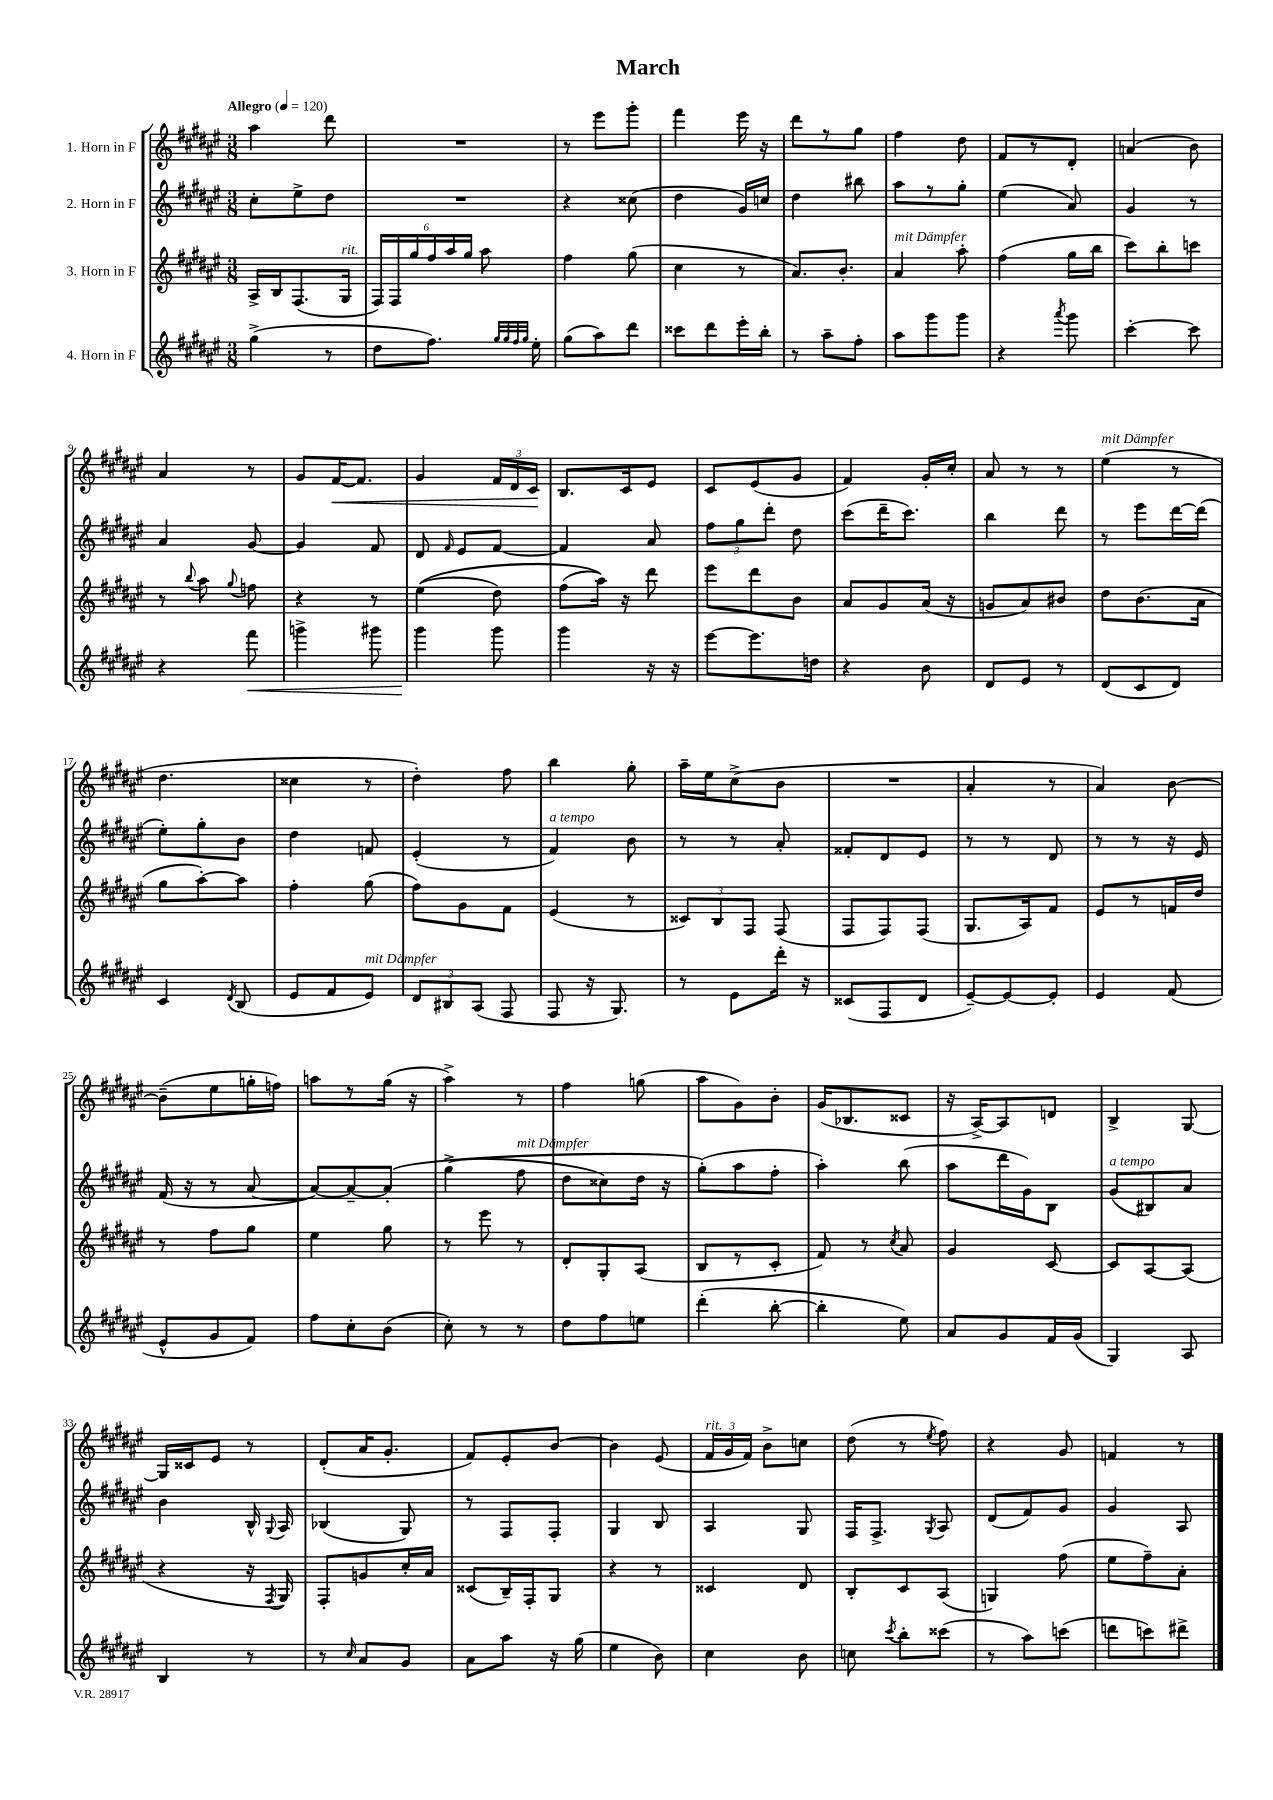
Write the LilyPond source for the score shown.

\header { title = "March" }
<<
\new StaffGroup <<
\new Staff = "s0" \with { instrumentName = "1. Horn in F" } {
    \clef treble \key fis \major \numericTimeSignature \time 3/8 \tempo "Allegro" 4 = 120
    \autoBeamOff ais''4 dis'''8 |
    R4. |
    r8 eis'''8[ gis'''8]-. |
    fis'''4 eis'''16 r16 |
    dis'''8[ r8 gis''8] |
    fis''4 dis''8 |
    fis'8[ r8 dis'8]-. |
    a'4( b'8) |
    ais'4 r8 |
    gis'8[ fis'16~\< fis'8.] |
    gis'4 \tuplet 3/2 { fis'16[ dis'16 cis'16]\! } |
    b8.[ cis'16 eis'8] |
    cis'8[ eis'8( gis'8] |
    fis'4) gis'16[-. cis''16]-. |
    ais'8 r8 r8 |
    eis''4^\markup { \italic "mit Dämpfer" }( r8 |
    dis''4. |
    cisis''4 r8 |
    dis''4-.) fis''8 |
    b''4 gis''8-. |
    ais''16[-- eis''16 cis''8->( b'8] |
    R4. |
    ais'4-. r8 |
    ais'4) b'8~ |
    b'8[--( eis''8 g''16-. f''16]) |
    a''8[ r8 gis''16]( r16 |
    ais''4->) r8 |
    fis''4 g''8( |
    ais''8[ gis'8) b'8]-. |
    gis'16[( bes8. cisis'8] |
    r16 ais16[~->) ais8 d'8] |
    b4-> gis8~ |
    gis16[ cisis'16 eis'8] r8 |
    dis'8[-.( ais'16 gis'8.]-. |
    fis'8[) eis'8-. b'8]~ |
    b'4 eis'8( |
    \tuplet 3/2 { fis'16[^\markup { \italic "rit." } gis'16 fis'16]) } b'8[-> c''8] |
    dis''8( r8 \acciaccatura { eis''8 } fis''8) |
    r4 gis'8 |
    f'4 r8 \bar "|." |
}
\new Staff = "s1" \with { instrumentName = "2. Horn in F" } {
    \clef treble \key fis \major \numericTimeSignature \time 3/8
    \autoBeamOff cis''8[-. eis''8-> dis''8] |
    R4. |
    r4 cisis''8( |
    dis''4 gis'16[) c''16] |
    dis''4 bis''8 |
    ais''8[ r8 gis''8]-. |
    eis''4( ais'8) |
    gis'4 r8 |
    ais'4 gis'8~ |
    gis'4 fis'8 |
    dis'8 \grace { fis'16 } eis'8[ fis'8]~ |
    fis'4 ais'8 |
    \tuplet 3/2 { fis''8[ gis''8 dis'''8]-. } dis''8 |
    cis'''8[( dis'''16-- cis'''8.]) |
    b''4 dis'''8 |
    r8 eis'''8[ dis'''16~ dis'''16]( |
    eis''8[-.) gis''8-. b'8] |
    dis''4 f'8 |
    eis'4-.( r8 |
    fis'4^\markup { \italic "a tempo" }) b'8 |
    r8 r8 ais'8-. |
    fisis'8[-. dis'8 eis'8] |
    r8 r8 dis'8 |
    r8 r8 r16 eis'16 |
    fis'16( r16 r8 ais'8~ |
    ais'8[~) ais'8~-- ais'8]-.\( |
    gis''4->( fis''8^\markup { \italic "mit Dämpfer" } |
    dis''8[ cisis''8) dis''16] r16 |
    gis''8[-.(\) ais''8 fis''8]-. |
    ais''4-.) b''8( |
    ais''8[ dis'''16 gis'16) b8] |
    gis'8[^\markup { \italic "a tempo" }( bis8) ais'8] |
    b'4 b16-^ \appoggiatura { gis8 } ais16 |
    bes4( gis8) |
    r8 fis8[ fis8]-. |
    gis4 b8 |
    ais4 gis8 |
    fis16[ fis8.]-> \acciaccatura { gis8 } ais8 |
    dis'8[( fis'8) gis'8] |
    gis'4 ais8 \bar "|." |
}
\new Staff = "s2" \with { instrumentName = "3. Horn in F" } {
    \clef treble \key fis \major \numericTimeSignature \time 3/8
    \autoBeamOff ais16[-> b16 fis8.( gis16]^\markup { \italic "rit." } |
    \tuplet 6/4 { fis16[) fis16 gis''16 fis''16 ais''16 gis''16] } ais''8 |
    fis''4 gis''8( |
    cis''4 r8 |
    ais'8.[) b'8.]-. |
    ais'4^\markup { \italic "mit Dämpfer" } ais''8-. |
    fis''4( gis''16[ b''16] |
    cis'''8[) b''8-. c'''8] |
    r8 \appoggiatura { b''8 } ais''8 \appoggiatura { gis''8 } f''8 |
    r4 r8 |
    eis''4(\( dis''8) |
    fis''8[( ais''16])\) r16 dis'''8 |
    eis'''8[ dis'''8 b'8] |
    ais'8[ gis'8 ais'16]( r16 |
    g'8[ ais'8) bis'8] |
    dis''8[ b'8.( ais'16] |
    gis''8[ ais''8~-.) ais''8] |
    fis''4-. gis''8( |
    fis''8[) gis'8 fis'8] |
    eis'4( r8 |
    \tuplet 3/2 { cisis'8[) b8 fis8] } fis8( |
    fis8[ fis8) fis8]( |
    gis8.[ ais16) fis'8] |
    eis'8[ r8 f'16 dis''16] |
    r8 fis''8[ gis''8] |
    eis''4 gis''8 |
    r8 eis'''8 r8 |
    dis'8[-. gis8-. ais8]( |
    b8[ r8 cis'8]-. |
    fis'8) r8 \acciaccatura { cis''8 } ais'8 |
    gis'4 cis'8~ |
    cis'8[ ais8~ ais8]( |
    r4 r16 \acciaccatura { fis8 } gis16) |
    fis8[-. g'8 cis''16-. ais'16] |
    cisis'8[( b16--) fis16-. gis8] |
    r4 r8 |
    cisis'4 dis'8 |
    b8[-. cis'8 ais8]( |
    g4) fis''8( |
    eis''8[ fis''8--) ais'8]-. \bar "|." |
}
\new Staff = "s3" \with { instrumentName = "4. Horn in F" } {
    \clef treble \key fis \major \numericTimeSignature \time 3/8
    \autoBeamOff gis''4->( r8 |
    dis''8[ fis''8.]) \grace { gis''32[ gis''32 fis''32 gis''32] } eis''16-. |
    gis''8[( ais''8) dis'''8] |
    cisis'''8[ dis'''8 eis'''16-. b''16]-. |
    r8 ais''8[-- fis''8]-. |
    ais''8[ gis'''8 gis'''8] |
    r4 \acciaccatura { ais'''8 } gis'''8 |
    cis'''4~-. cis'''8 |
    r4 fis'''8\< |
    g'''4-> gis'''8 |
    gis'''4\! gis'''8 |
    gis'''4 r16 r16 |
    eis'''8[~ eis'''8. d''16] |
    r4 b'8 |
    dis'8[ eis'8] r8 |
    dis'8[( cis'8 dis'8]) |
    cis'4 \acciaccatura { dis'8 } b8( |
    eis'8[ fis'8 eis'8]^\markup { \italic "mit Dämpfer" }) |
    \tuplet 3/2 { dis'8[ bis8 ais8]( } fis8 |
    fis8 r16 gis8.) |
    r8 eis'8[ dis'''16]-. r16 |
    cisis'8[( fis8 dis'8] |
    eis'8[~--) eis'8~ eis'8]-. |
    eis'4 fis'8( |
    eis'8[-^ gis'8 fis'8]) |
    fis''8[ cis''8-. b'8]( |
    cis''8-.) r8 r8 |
    dis''8[ fis''8 e''8] |
    dis'''4-.( b''8~-. |
    b''4-. eis''8) |
    ais'8[ gis'8 fis'16 gis'16]( |
    gis4) ais8 |
    b4 r8 |
    r8 \grace { cis''16 } ais'8[ gis'8] |
    ais'8[ ais''8] r16 gis''16( |
    eis''4 b'8) |
    cis''4 b'8 |
    c''8 \acciaccatura { cis'''8 } b''8[-. cisis'''8]( |
    r8 ais''8[) c'''8]( |
    d'''8[ c'''8) dis'''8]-> \bar "|." |
}
>>
>>
